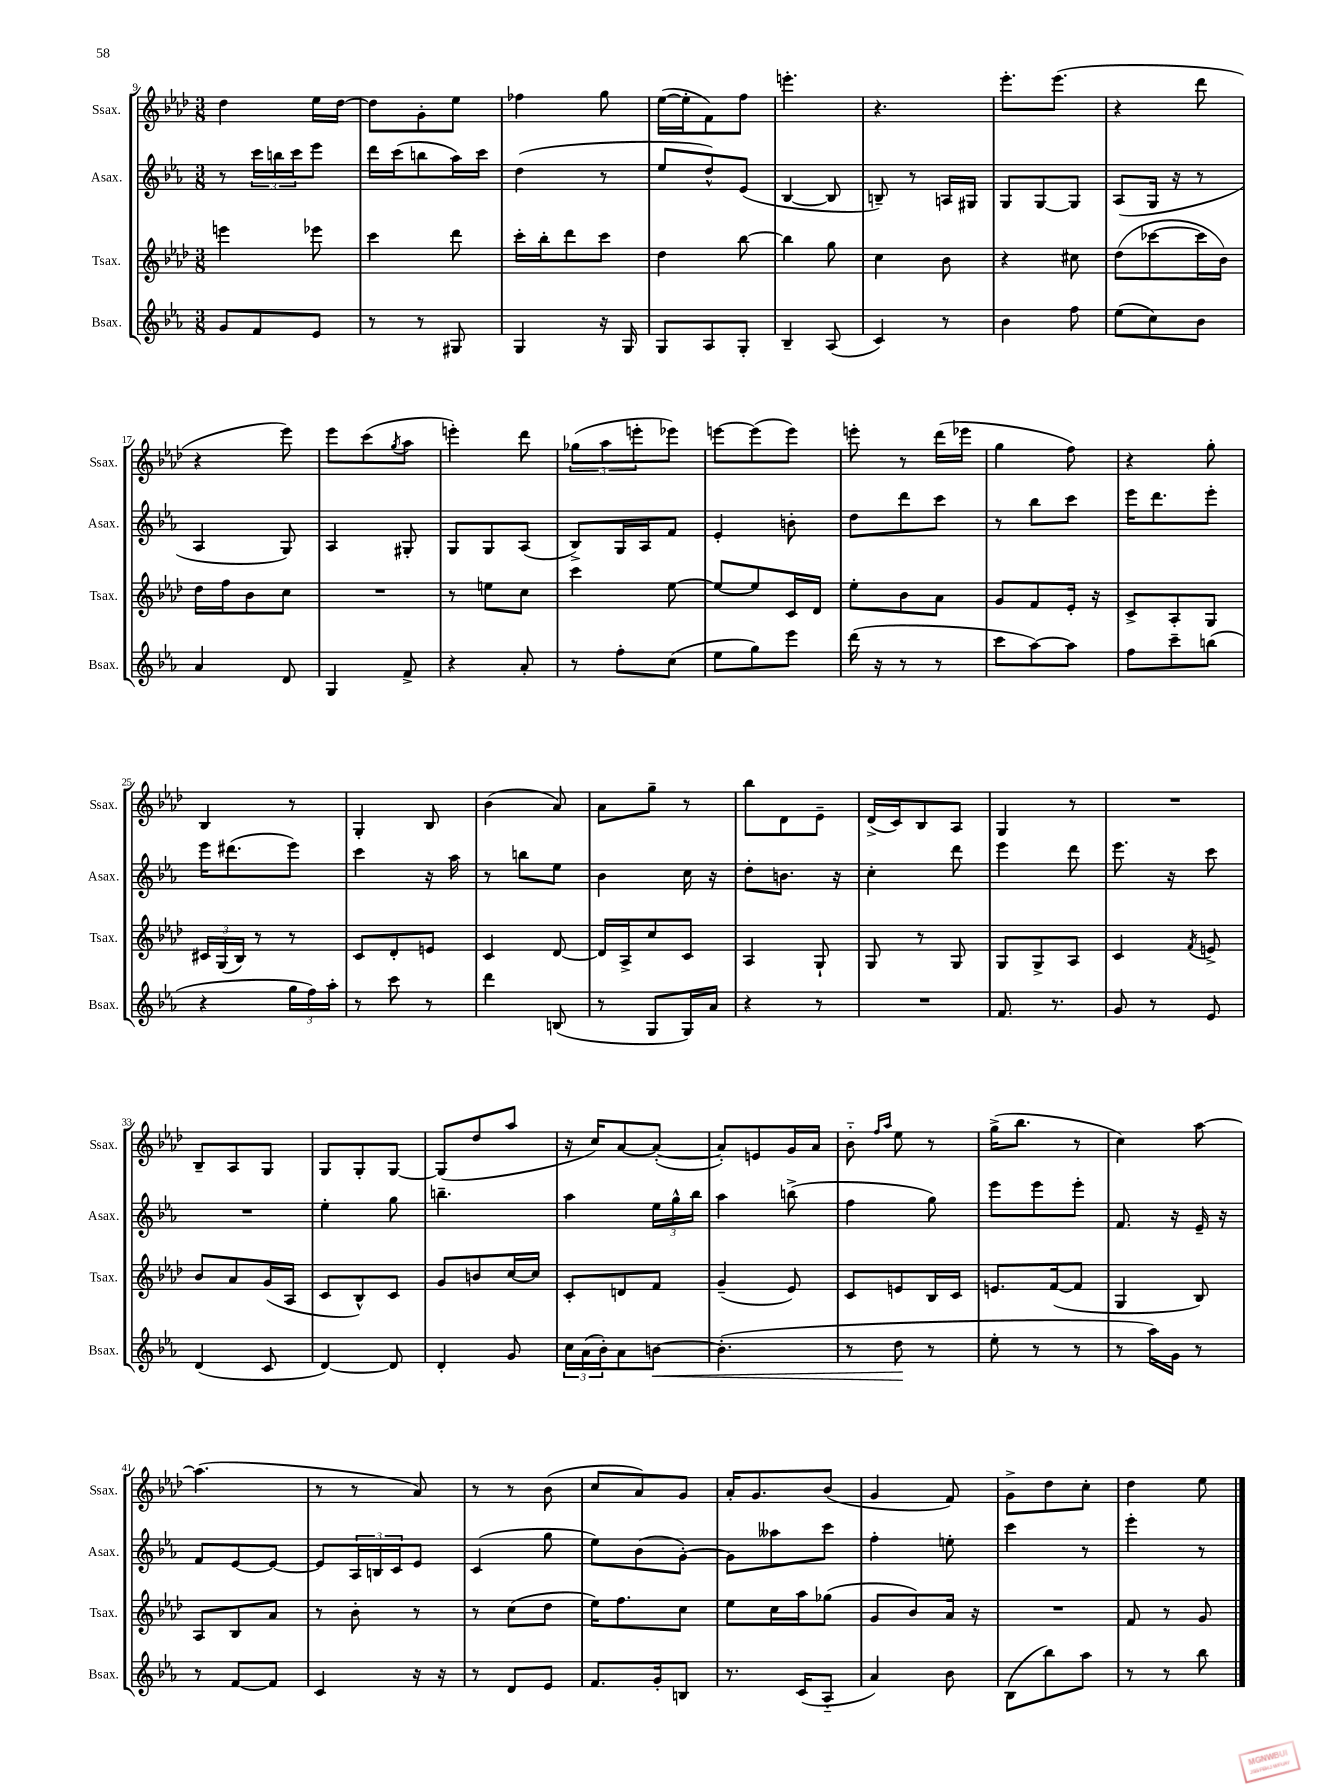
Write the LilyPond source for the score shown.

<<
\new StaffGroup <<
\new Staff = "s0" \with { instrumentName = "Ssax." shortInstrumentName = "Ssax." } {
    \clef treble \key aes \major \numericTimeSignature \time 3/8
    des''4 ees''16 des''16~ |
    des''8 g'8-. ees''8 |
    fes''4 g''8 |
    ees''16~( ees''16-. f'8) f''8 |
    e'''4.-. |
    r4. |
    ees'''8.-. ees'''8.( |
    r4 des'''8 |
    r4 ees'''8) |
    ees'''8 c'''8( \acciaccatura { g''8 } aes''8 |
    e'''4-.) des'''8 |
    \tuplet 3/2 { ges''8( aes''8 e'''8-. } ees'''8) |
    e'''8~ e'''8( e'''8) |
    e'''8-. r8 des'''16( ees'''16 |
    g''4 f''8) |
    r4 g''8-. |
    bes4 r8 |
    g4-. bes8 |
    bes'4( aes'8) |
    aes'8 g''8-- r8 |
    bes''8 des'8 ees'8-- |
    des'16->( c'16) bes8 aes8 |
    g4 r8 |
    R4. |
    bes8-- aes8 g8 |
    g8 g8-. g8~ |
    g8( des''8 aes''8 |
    r16 c''16) aes'8~ aes'8~-.( |
    aes'8-.) e'8 g'16 aes'16 |
    bes'8-_ \grace { f''16 aes''16 } ees''8 r8 |
    g''16->( bes''8. r8 |
    c''4) aes''8~ |
    aes''4.( |
    r8 r8 aes'8) |
    r8 r8 bes'8( |
    c''8 aes'8) g'8 |
    aes'16-. g'8. bes'8( |
    g'4 f'8) |
    g'8-> des''8 c''8-. |
    des''4 ees''8 \bar "|." |
}
\new Staff = "s1" \with { instrumentName = "Asax." shortInstrumentName = "Asax." } {
    \clef treble \key ees \major \numericTimeSignature \time 3/8
    r8 \tuplet 3/2 { c'''16 b''16 c'''16 } ees'''8 |
    d'''16 c'''16( b''8 aes''16) c'''16 |
    d''4( r8 |
    ees''8 d''8-^) ees'8( |
    bes4~ bes8 |
    b8--) r8 a16 gis16 |
    g8 g8~ g8 |
    aes8( g16 r16 r8 |
    aes4 g8) |
    aes4 gis8-. |
    g8 g8 aes8( |
    bes8->) g16 aes16 f'8 |
    ees'4-. b'8-. |
    d''8 d'''8 c'''8 |
    r8 bes''8 c'''8 |
    ees'''16 d'''8. ees'''8-. |
    ees'''16 dis'''8.( ees'''8) |
    c'''4 r16 aes''16 |
    r8 b''8 ees''8 |
    bes'4 c''16 r16 |
    d''8-. b'8. r16 |
    c''4-. d'''8 |
    ees'''4 d'''8 |
    ees'''8. r16 c'''8 |
    R4. |
    ees''4-. g''8 |
    b''4.-- |
    aes''4 \tuplet 3/2 { ees''16 g''16-^ bes''16 } |
    aes''4 b''8->( |
    f''4 g''8) |
    ees'''8 ees'''8 ees'''8-. |
    f'8. r16 ees'16-- r16 |
    f'8 ees'8~ ees'8~ |
    ees'8 \tuplet 3/2 { aes16 b16 c'16 } ees'8 |
    c'4( g''8 |
    ees''8) bes'8( g'8~-.) |
    g'8 aeses''8 c'''8 |
    f''4-. e''8-. |
    c'''4 r8 |
    ees'''4-. r8 \bar "|." |
}
\new Staff = "s2" \with { instrumentName = "Tsax." shortInstrumentName = "Tsax." } {
    \clef treble \key aes \major \numericTimeSignature \time 3/8
    e'''4 ees'''8 |
    c'''4 des'''8 |
    c'''16-. bes''16-. des'''8 c'''8 |
    des''4 bes''8~ |
    bes''4 g''8 |
    c''4 bes'8 |
    r4 cis''8 |
    des''8( ces'''8~ ces'''16 bes'16) |
    des''16 f''16 bes'8 c''8 |
    R4. |
    r8 e''8 c''8 |
    c'''4 ees''8~ |
    ees''8~ ees''8 c'16 des'16 |
    ees''8-. bes'8 aes'8 |
    g'8 f'8 ees'16-. r16 |
    c'8-> aes8-. g8 |
    \tuplet 3/2 { cis'16 g16( bes16) } r8 r8 |
    c'8 des'8-. e'8 |
    c'4 des'8~ |
    des'16 aes16-> c''8 c'8 |
    aes4 g8-! |
    g8 r8 g8 |
    g8 g8-> aes8 |
    c'4 \acciaccatura { f'8 } e'8-> |
    bes'8 aes'8 g'16( aes16 |
    c'8 bes8-^) c'8 |
    g'8 b'8 c''16~ c''16 |
    c'8-. d'8 f'8 |
    g'4--( ees'8) |
    c'8 e'8 bes16 c'16 |
    e'8. f'16~( f'8 |
    g4 bes8) |
    aes8 bes8 aes'8 |
    r8 bes'8-. r8 |
    r8 c''8( des''8 |
    ees''16) f''8. c''8 |
    ees''8 c''16 aes''16 ges''8( |
    g'8 bes'8) aes'16 r16 |
    R4. |
    f'8 r8 g'8 \bar "|." |
}
\new Staff = "s3" \with { instrumentName = "Bsax." shortInstrumentName = "Bsax." } {
    \clef treble \key ees \major \numericTimeSignature \time 3/8
    g'8 f'8 ees'8 |
    r8 r8 gis8 |
    g4 r16 g16 |
    g8 aes8 g8-. |
    bes4-- aes8( |
    c'4) r8 |
    bes'4 f''8 |
    ees''8( c''8) bes'8 |
    aes'4 d'8 |
    g4 f'8-> |
    r4 aes'8-. |
    r8 f''8-. c''8( |
    ees''8 g''8) ees'''8 |
    d'''16( r16 r8 r8 |
    c'''8 aes''8~) aes''8 |
    f''8 c'''8-- b''8( |
    r4 \tuplet 3/2 { g''16 f''16) aes''16-. } |
    r8 c'''8 r8 |
    d'''4 b8( |
    r8 g8 g16) aes'16 |
    r4 r8 |
    R4. |
    f'8. r8. |
    g'8 r8 ees'8 |
    d'4( c'8 |
    d'4~) d'8 |
    d'4-. g'8 |
    \tuplet 3/2 { c''16 aes'16( bes'16-.) } aes'8 b'8~\< |
    b'4.-.( |
    r8 d''8\! r8 |
    ees''8-. r8 r8 |
    r8 aes''16) g'16 r8 |
    r8 f'8~ f'8 |
    c'4 r16 r16 |
    r8 d'8 ees'8 |
    f'8. g'16-. b8 |
    r8. c'16( aes8-_ |
    aes'4) bes'8 |
    bes8( bes''8) aes''8 |
    r8 r8 bes''8 \bar "|." |
}
>>
>>
\layout { \context { \Score currentBarNumber = #9 } }
